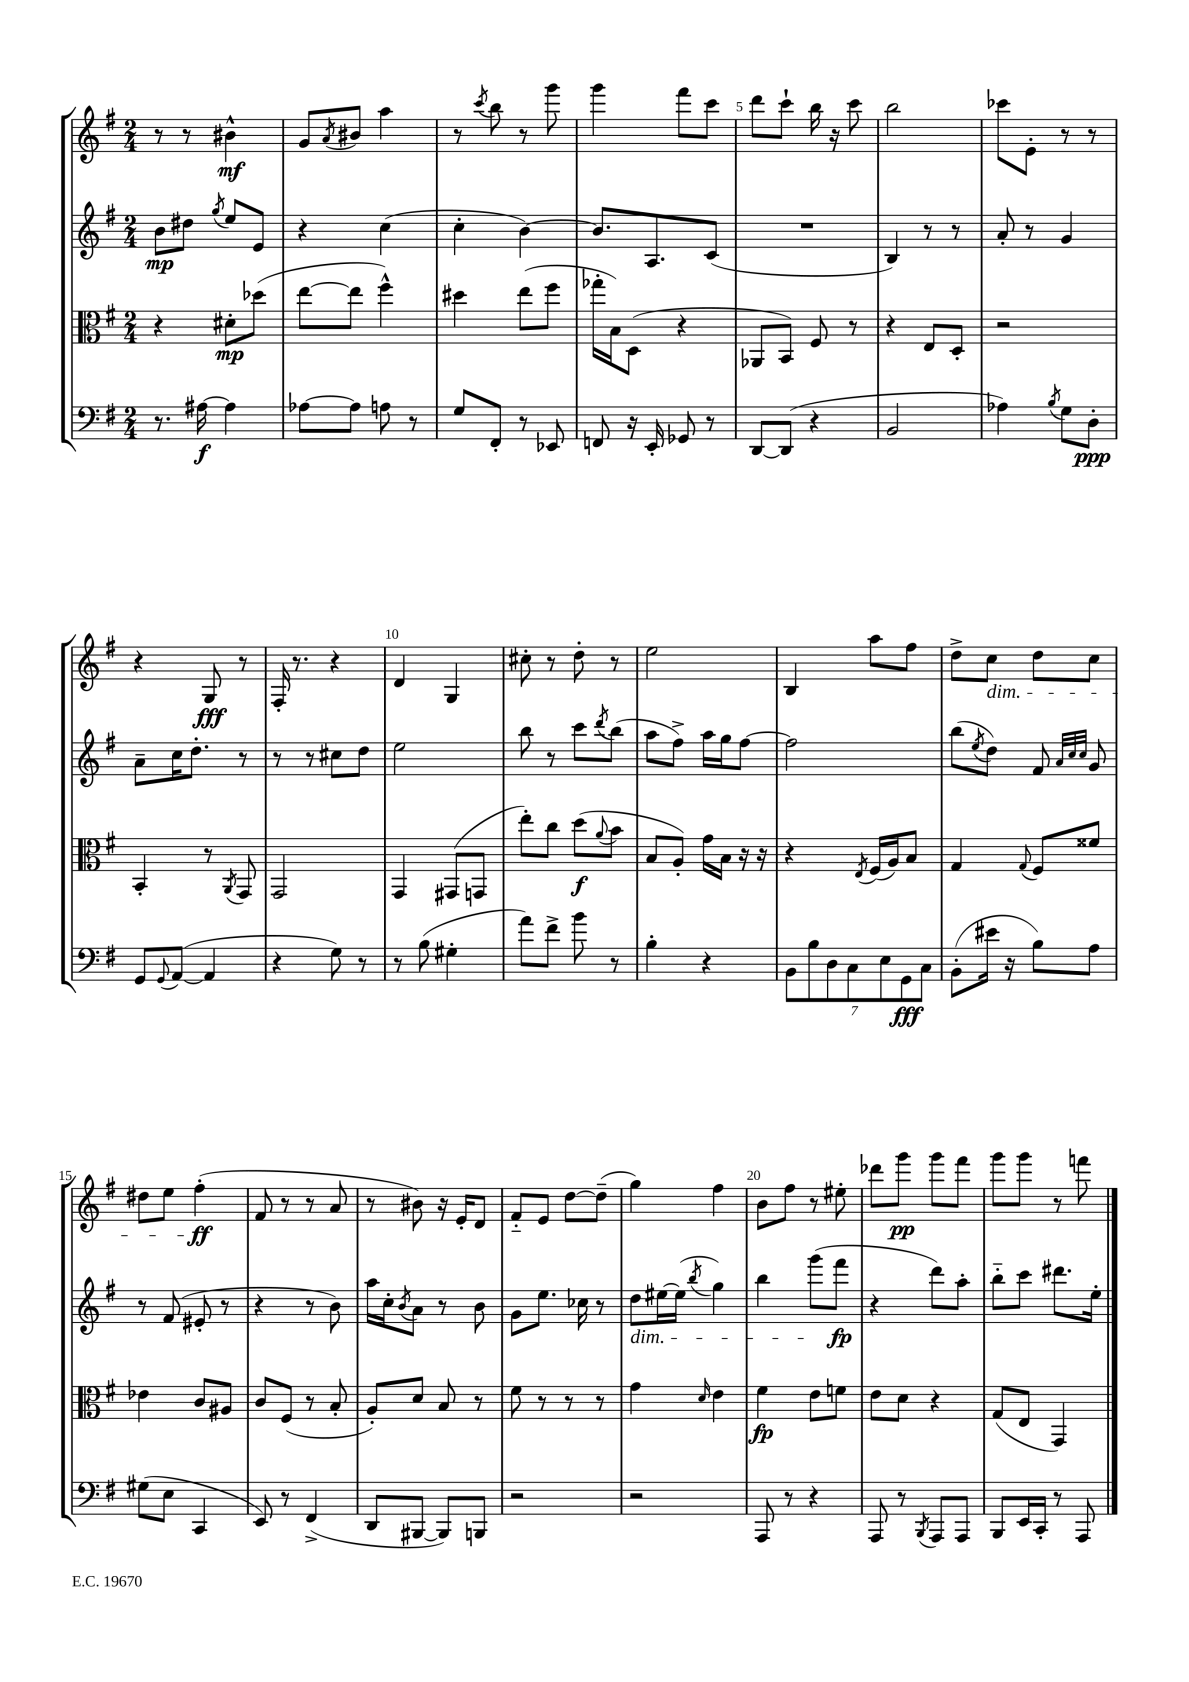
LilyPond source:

<<
\new StaffGroup <<
\new Staff = "s0" {
    \clef treble \key g \major \numericTimeSignature \time 2/4
    r8 r8 bis'4-^\mf |
    g'8 \acciaccatura { a'8 } bis'8 a''4 |
    r8 \acciaccatura { c'''8 } b''8 r8 g'''8 |
    g'''4 fis'''8 c'''8 |
    d'''8 c'''8-! b''16 r16 c'''8 |
    b''2 |
    ces'''8 e'8-. r8 r8 |
    r4 g8\fff r8 |
    fis16-. r8. r4 |
    d'4 g4 |
    cis''8-. r8 d''8-. r8 |
    e''2 |
    b4 a''8 fis''8 |
    d''8-> c''8\dim d''8 c''8 |
    dis''8 e''8 fis''4-.\ff\!( |
    fis'8 r8 r8 a'8 |
    r8 bis'8) r16 e'16-. d'8 |
    fis'8-_ e'8 d''8~ d''8--( |
    g''4) fis''4 |
    b'8 fis''8 r8 eis''8-. |
    des'''8 g'''8\pp g'''8 fis'''8 |
    g'''8 g'''8 r8 f'''8 \bar "|." |
}
\new Staff = "s1" {
    \clef treble \key g \major \numericTimeSignature \time 2/4
    b'8\mp dis''8 \acciaccatura { g''8 } e''8 e'8 |
    r4 c''4( |
    c''4-. b'4~) |
    b'8. a8. c'8( |
    R2 |
    b4) r8 r8 |
    a'8-. r8 g'4 |
    a'8-- c''16 d''8.-. r8 |
    r8 r8 cis''8 d''8 |
    e''2 |
    b''8 r8 c'''8 \acciaccatura { d'''8 } b''8( |
    a''8 fis''8->) a''16 g''16 fis''8~ |
    fis''2 |
    b''8( \acciaccatura { e''8 } d''8) fis'8 \grace { a'32 c''32 c''32 } g'8 |
    r8 fis'8( eis'8-. r8 |
    r4 r8 b'8) |
    a''16 c''16-. \acciaccatura { b'8 } a'8 r8 b'8 |
    g'8 e''8. ces''16 r8 |
    d''8\dim eis''16~ eis''16( \acciaccatura { b''8 } g''4) |
    b''4 g'''8\!( fis'''8\fp |
    r4 d'''8) a''8-. |
    b''8-_ c'''8 dis'''8. e''16-. \bar "|." |
}
\new Staff = "s2" {
    \clef alto \key g \major \numericTimeSignature \time 2/4
    r4 dis'8-.\mp des''8( |
    e''8~ e''8 fis''4-^) |
    dis''4 e''8( fis''8 |
    ges''16-. b16) d8( r4 |
    aes,8 b,8) fis8 r8 |
    r4 e8 d8-. |
    r2 |
    b,4-. r8 \acciaccatura { a,8 } g,8 |
    g,2 |
    g,4 gis,8( g,8 |
    e''8-.) c''8 d''8\f( \appoggiatura { a'8 } b'8 |
    b8 a8-.) g'16 b16 r16 r16 |
    r4 \acciaccatura { e8 } fis16( a16) b8 |
    g4 \appoggiatura { g8 } fis8 fisis'8 |
    ees'4 c'8 ais8 |
    c'8 fis8( r8 b8-. |
    a8-.) d'8 b8 r8 |
    fis'8 r8 r8 r8 |
    g'4 \grace { d'16 } e'4 |
    fis'4\fp e'8 f'8 |
    e'8 d'8 r4 |
    g8( e8 g,4) \bar "|." |
}
\new Staff = "s3" {
    \clef bass \key g \major \numericTimeSignature \time 2/4
    r8. ais16~\f ais4 |
    aes8~ aes8 a8 r8 |
    g8 fis,8-. r8 ees,8 |
    f,8 r16 e,16-. ges,8 r8 |
    d,8~ d,8( r4 |
    b,2 |
    aes4) \acciaccatura { b8 } g8 d8-.\ppp |
    g,8 \appoggiatura { g,8 } a,8~( a,4 |
    r4 g8) r8 |
    r8 b8( gis4-. |
    a'8) fis'8-> b'8 r8 |
    b4-. r4 |
    \tuplet 7/4 { b,8 b8 d8 c8 e8 g,8\fff c8 } |
    b,8-.( eis'16 r16 b8) a8 |
    gis8( e8 c,4 |
    e,8) r8 fis,4->( |
    d,8 bis,,8~ bis,,8) b,,8 |
    r2 |
    r2 |
    a,,8 r8 r4 |
    a,,8 r8 \acciaccatura { b,,8 } a,,8 a,,8 |
    b,,8 e,16 c,16-. r8 a,,8 \bar "|." |
}
>>
>>
\layout { \context { \Score \override BarNumber.break-visibility = ##(#f #t #t) barNumberVisibility = #(every-nth-bar-number-visible 5) } }
